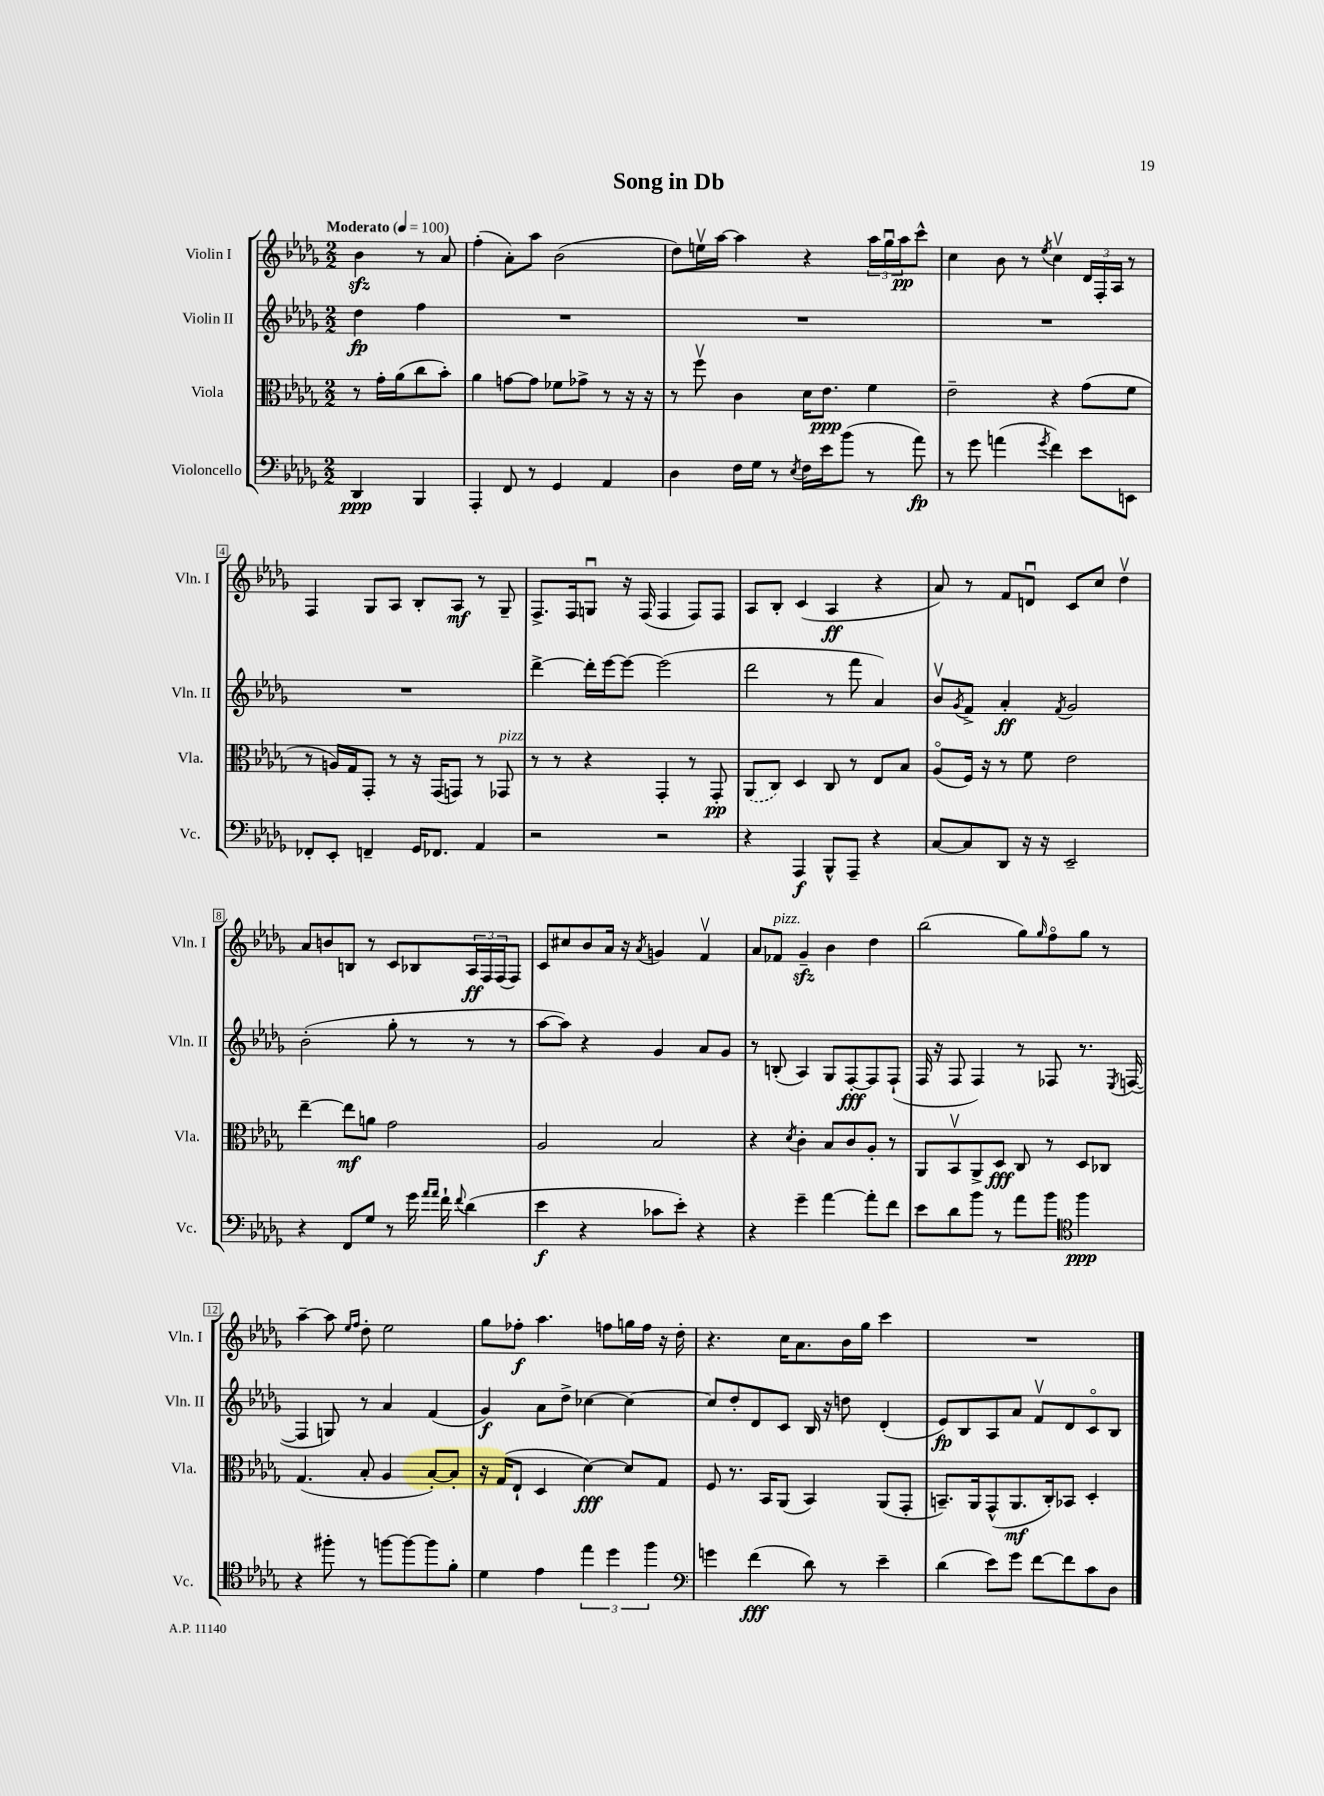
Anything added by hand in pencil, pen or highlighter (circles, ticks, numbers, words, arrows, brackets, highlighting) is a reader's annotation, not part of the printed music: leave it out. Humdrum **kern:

**kern	**dynam	**kern	**dynam	**kern	**dynam	**kern	**dynam
*part4	*part4	*part3	*part3	*part2	*part2	*part1	*part1
*staff4	*staff4	*staff3	*staff3	*staff2	*staff2	*staff1	*staff1
*I"Violoncello	*	*I"Viola	*	*I"Violin II	*	*I"Violin I	*
*I'Vc.	*	*I'Vla.	*	*I'Vln. II	*	*I'Vln. I	*
*clefF4	*	*clefC3	*	*clefG2	*	*clefG2	*
*k[b-e-a-d-g-]	*	*k[b-e-a-d-g-]	*	*k[b-e-a-d-g-]	*	*k[b-e-a-d-g-]	*
*M2/2	*	*M2/2	*	*M2/2	*	*M2/2	*
*MM100	*	*MM100	*	*MM100	*	*MM100	*
=	=	=	=	=	=	=	=
!	!	!	!	!	!	!LO:TX:a:B:t=Moderato	!
4DD-/	ppp	8r	.	4dd-\	fp	4b-zz\	.
.	.	16g-'\LL	.	.	.	.	.
.	.	(16a-\J	.	.	.	.	.
4BBB-/	.	8cc\	.	4ff\	.	8r	.
.	.	8b-'\J)	.	.	.	8a-/	.
=1	=1	=1	=1	=1	=1	=1	=1
4AAA-'/	.	4a-\	.	1r	.	(4ff'\	.
8FF/	.	[8gn\L	.	.	.	8a-'\L)	.
8r	.	8g\J]	.	.	.	8aa-\J	.
4GG-/	.	8f-X\L	.	.	.	(2b-\	.
.	.	8g-X^\J	.	.	.	.	.
4AA-/	.	8r	.	.	.	.	.
.	.	16r	.	.	.	.	.
.	.	16r	.	.	.	.	.
=2	=2	=2	=2	=2	=2	=2	=2
4D-\	.	8r	.	1r	.	8dd-\L)	.
.	.	8ffv\	.	.	.	16eenv\L	.
.	.	.	.	.	.	[16aa-\JJ	.
16F\LL	.	4c\	.	.	.	4aa-\]	.
16G-\JJ	.	.	.	.	.	.	.
8r	.	.	.	.	.	.	.
8qE-/	.	.	.	.	.	.	.
16F\LL	.	16d-\KL	.	.	.	4r	.
16e-\J	.	8.e-\J	ppp	.	.	.	.
(8b-\J	.	.	.	.	.	.	.
8r	.	4f\	.	.	.	24aa-\LL	.
.	.	.	.	.	.	24gg-u\	.
.	.	.	.	.	.	24aa-\J	pp
8a-\)	fp	.	.	.	.	8ccc^^\J	.
=3	=3	=3	=3	=3	=3	=3	=3
8r	.	2e-~\	.	1r	.	4cc\	.
8g-\	.	.	.	.	.	.	.
(4an\	.	.	.	.	.	8b-\	.
.	.	.	.	.	.	8r	.
8qg-/	.	.	.	.	.	8qee-/	.
4f\)	.	4r	.	.	.	4ccv\	.
8e-\L	.	(8g-\L	.	.	.	24d-/LL	.
.	.	.	.	.	.	24F'/	.
.	.	.	.	.	.	24A-/JJ	.
8EEn\J	.	8f\J	.	.	.	8r	.
!!LO:LB:g=z
=4	=4	=4	=4	=4	=4	=4	=4
8FF-X'/L	.	8r	.	1r	.	4F/	.
8EE-'/J	.	16An/LL)	.	.	.	.	.
.	.	16G-/J	.	.	.	.	.
4FFn~/	.	8GG-'/J	.	.	.	8G-/L	.
.	.	8r	.	.	.	8A-/J	.
16GG-/KL	.	16r	.	.	.	8B-'/L	.
8.FF-X/J	.	(16GG-/KL	.	.	.	.	.
.	.	8GGn/J)	.	.	.	8A-/J	mf
4AA-/	.	8r	.	.	.	8r	.
!	!	!LO:TX:a:i:t=pizz.	!	!	!	!	!
.	.	8GG-X/	.	.	.	8G-~/	.
=5	=5	=5	=5	=5	=5	=5	=5
2r	.	8r	.	[4ddd-^\	.	8.F^/L	.
.	.	8r	.	.	.	.	.
.	.	.	.	.	.	16F/k	.
.	.	4r	.	16ddd-'\LL]	.	8Gnu/J	.
.	.	.	.	[16eee-\J	.	.	.
.	.	.	.	8eee-\J_	.	16r	.
.	.	.	.	.	.	(16F/	.
2r	.	4GG-'/	.	(2eee-\]	.	4F/	.
.	.	8r	.	.	.	8F/L)	.
.	.	8GG-'/	pp	.	.	8F/J	.
=6	=6	=6	=6	=6	=6	=6	=6
4r	.	(8AA-/L	.	2ddd-\	.	8A-/L	.
.	.	8C/J)	.	.	.	8B-'/J	.
4AAA-/	f	4D-/	.	.	.	(4c/	.
8BBB-^^/L	.	8C/	.	8r	.	4A-/	ff
8AAA-~/J	.	8r	.	8fff\	.	.	.
4r	.	8E-/L	.	4a-/)	.	4r	.
.	.	8B-/J	.	.	.	.	.
=7	=7	=7	=7	=7	=7	=7	=7
[8C/L	.	(8A-/L	.	8b-v/L	.	8a-/)	.
.	.	.	.	8qg-/	.	.	.
8C/]	.	16F/Jk)	.	8f^/J	.	8r	.
.	.	16r	.	.	.	.	.
8DD-/J	.	8r	.	4a-'/	ff	8f/L	.
16r	.	8f\	.	.	.	8dnu/J	.
16r	.	.	.	.	.	.	.
.	.	.	.	8qf/	.	.	.
2EE-~/	.	2e-\	.	2g-/	.	8c/L	.
.	.	.	.	.	.	8cc/J	.
.	.	.	.	.	.	4dd-v\	.
!!LO:LB:g=z
=8	=8	=8	=8	=8	=8	=8	=8
4r	.	[4ee-~\	.	(2b-'\	.	8a-/L	.
.	.	.	.	.	.	8bn/	.
8FF/L	.	8ee-\L]	mf	.	.	8Bn/J	.
8G-/J	.	8an\J	.	.	.	8r	.
8r	.	2g-\	.	8gg-'\	.	8c/L	.
16g-\	.	.	.	8r	.	8B-X/	.
16qqa-/LL	.	.	.	.	.	.	.
16qqa-/JJ	.	.	.	.	.	.	.
16f`\	.	.	.	.	.	.	.
8qqf/	.	.	.	.	.	.	.
(4d-\	.	.	.	8r	.	24A-/L	ff
.	.	.	.	.	.	24F/	.
.	.	.	.	.	.	(24F/J	.
.	.	.	.	8r	.	8F/J)	.
=9	=9	=9	=9	=9	=9	=9	=9
4e-\	f	2A-/	.	[8aa-\L	.	8c/L	.
.	.	.	.	8aa-\J])	.	8cc#X/	.
4r	.	.	.	4r	.	8b-/	.
.	.	.	.	.	.	16a-/Jk	.
.	.	.	.	.	.	16r	.
.	.	.	.	.	.	8qa-/	.
8c-X\L	.	2B-/	.	4g-/	.	4gn/	.
8e-'\J)	.	.	.	.	.	.	.
4r	.	.	.	8a-/L	.	4fv/	.
.	.	.	.	8g-/J	.	.	.
=10	=10	=10	=10	=10	=10	=10	=10
4r	.	4r	.	8r	.	8a-/L	.
!	!	!	!	!	!	!LO:TX:a:i:t=pizz.	!
.	.	.	.	(8Bn'/	.	8f-X/J	.
.	.	8qd-/	.	.	.	.	.
4g-~\	.	4c'\	.	4A-/)	.	4g-zz~/	.
[4a-\	.	8B-/L	.	8G-/L	.	4b-\	.
.	.	8c/	.	[8F'/	fff	.	.
8a-'\L]	.	8A-'/J	.	8F/]	.	4dd-\	.
8f\J	.	8r	.	(8F`/J	.	.	.
=11	=11	=11	=11	=11	=11	=11	=11
8e-\L	.	8AA-/L	.	16F/	.	(2bb-\	.
.	.	.	.	16r	.	.	.
8d-\	.	8BB-v/	.	8F/	.	.	.
8b-\J	.	8AA-^/	.	4F/)	.	.	.
8r	.	8D-/J	fff	.	.	.	.
8a-\L	.	8C/	.	8r	.	8gg-\L)	.
.	.	.	.	.	.	16qqgg-/	.
8b-\J	.	8r	.	8F-X/	.	8ff\	.
*clefC4	*	*	*	*	*	*	*
4ff\	ppp	8D-/L	.	8.r	.	8gg-\J	.
.	.	8C-X/J	.	.	.	8r	.
.	.	.	.	8qE-/	.	.	.
.	.	.	.	([16Fn/	.	.	.
!!LO:LB:g=z
=12	=12	=12	=12	=12	=12	=12	=12
4r	.	(4.G-/	.	4F/]	.	[4aa-~\	.
8ff#X'\	.	.	.	8Gn/)	.	8aa-\]	.
.	.	.	.	.	.	16qqee-/LL	.
.	.	.	.	.	.	16qqff/JJ	.
8r	.	8B-'/	.	8r	.	8dd-'\	.
[8ffn\L	.	4A-/	.	4a-/	.	2ee-\	.
8ff\_	.	.	.	.	.	.	.
8ff\]	.	[8B-'/L)	.	(4f/	.	.	.
8f'\J	.	8B-'/J]	.	.	.	.	.
=13	=13	=13	=13	=13	=13	=13	=13
4d-\	.	16r	.	4g-/)	f	8gg-\L	.
.	.	(16G-/KL	.	.	.	.	.
.	.	8E-`/J	.	.	.	8ff-X'\J	f
4e-\	.	4D-/	.	8a-\L	.	4.aa-\	.
.	.	.	.	8dd-^\J	.	.	.
6ee-\	.	[4d-\)	fff	[4cc-X\	.	.	.
.	.	.	.	.	.	8ffn\L	.
6dd-\	.	.	.	.	.	.	.
.	.	8d-/L]	.	4cc-\_	.	16ggn\L	.
.	.	.	.	.	.	16ff\JJ	.
6ff\	.	.	.	.	.	.	.
.	.	8G-/J	.	.	.	16r	.
.	.	.	.	.	.	16dd-'\	.
=14	=14	=14	=14	=14	=14	=14	=14
*clefF4	*	*	*	*	*	*	*
4gn\	.	8F/	.	8cc-/L]	.	4.r	.
.	.	8.r	.	8dd-'/	.	.	.
(4f\	fff	.	.	8d-/	.	.	.
.	.	16BB-/KL	.	.	.	.	.
.	.	(8AA-/J	.	8c/J	.	16cc\KL	.
.	.	.	.	.	.	8.a-\	.
8d-\)	.	4BB-/)	.	16B-/	.	.	.
.	.	.	.	16r	.	.	.
8r	.	.	.	8ddn\	.	16b-\L	.
.	.	.	.	.	.	16gg-\JJ	.
4e-~\	.	(8AA-/L	.	(4d-'/	.	4ccc\	.
.	.	8GG-'/J	.	.	.	.	.
=15	=15	=15	=15	=15	=15	=15	=15
(4d-\	.	8.BBn~/L)	.	8e-/L)	fp	1r	.
.	.	.	.	8B-/	.	.	.
.	.	16AA-/k	.	.	.	.	.
8e-\L)	.	(8GG-^^/	.	8A-/	.	.	.
8g-\J	.	8.AA-/	mf	8a-/J	.	.	.
[8f\L	.	.	.	8fv/L	.	.	.
.	.	16C'/k)	.	.	.	.	.
8f\]	.	8BB-X/J	.	8d-/	.	.	.
8c\	.	4D-'/	.	8c/	.	.	.
8D-\J	.	.	.	8B-/J	.	.	.
==	==	==	==	==	==	==	==
*-	*-	*-	*-	*-	*-	*-	*-
